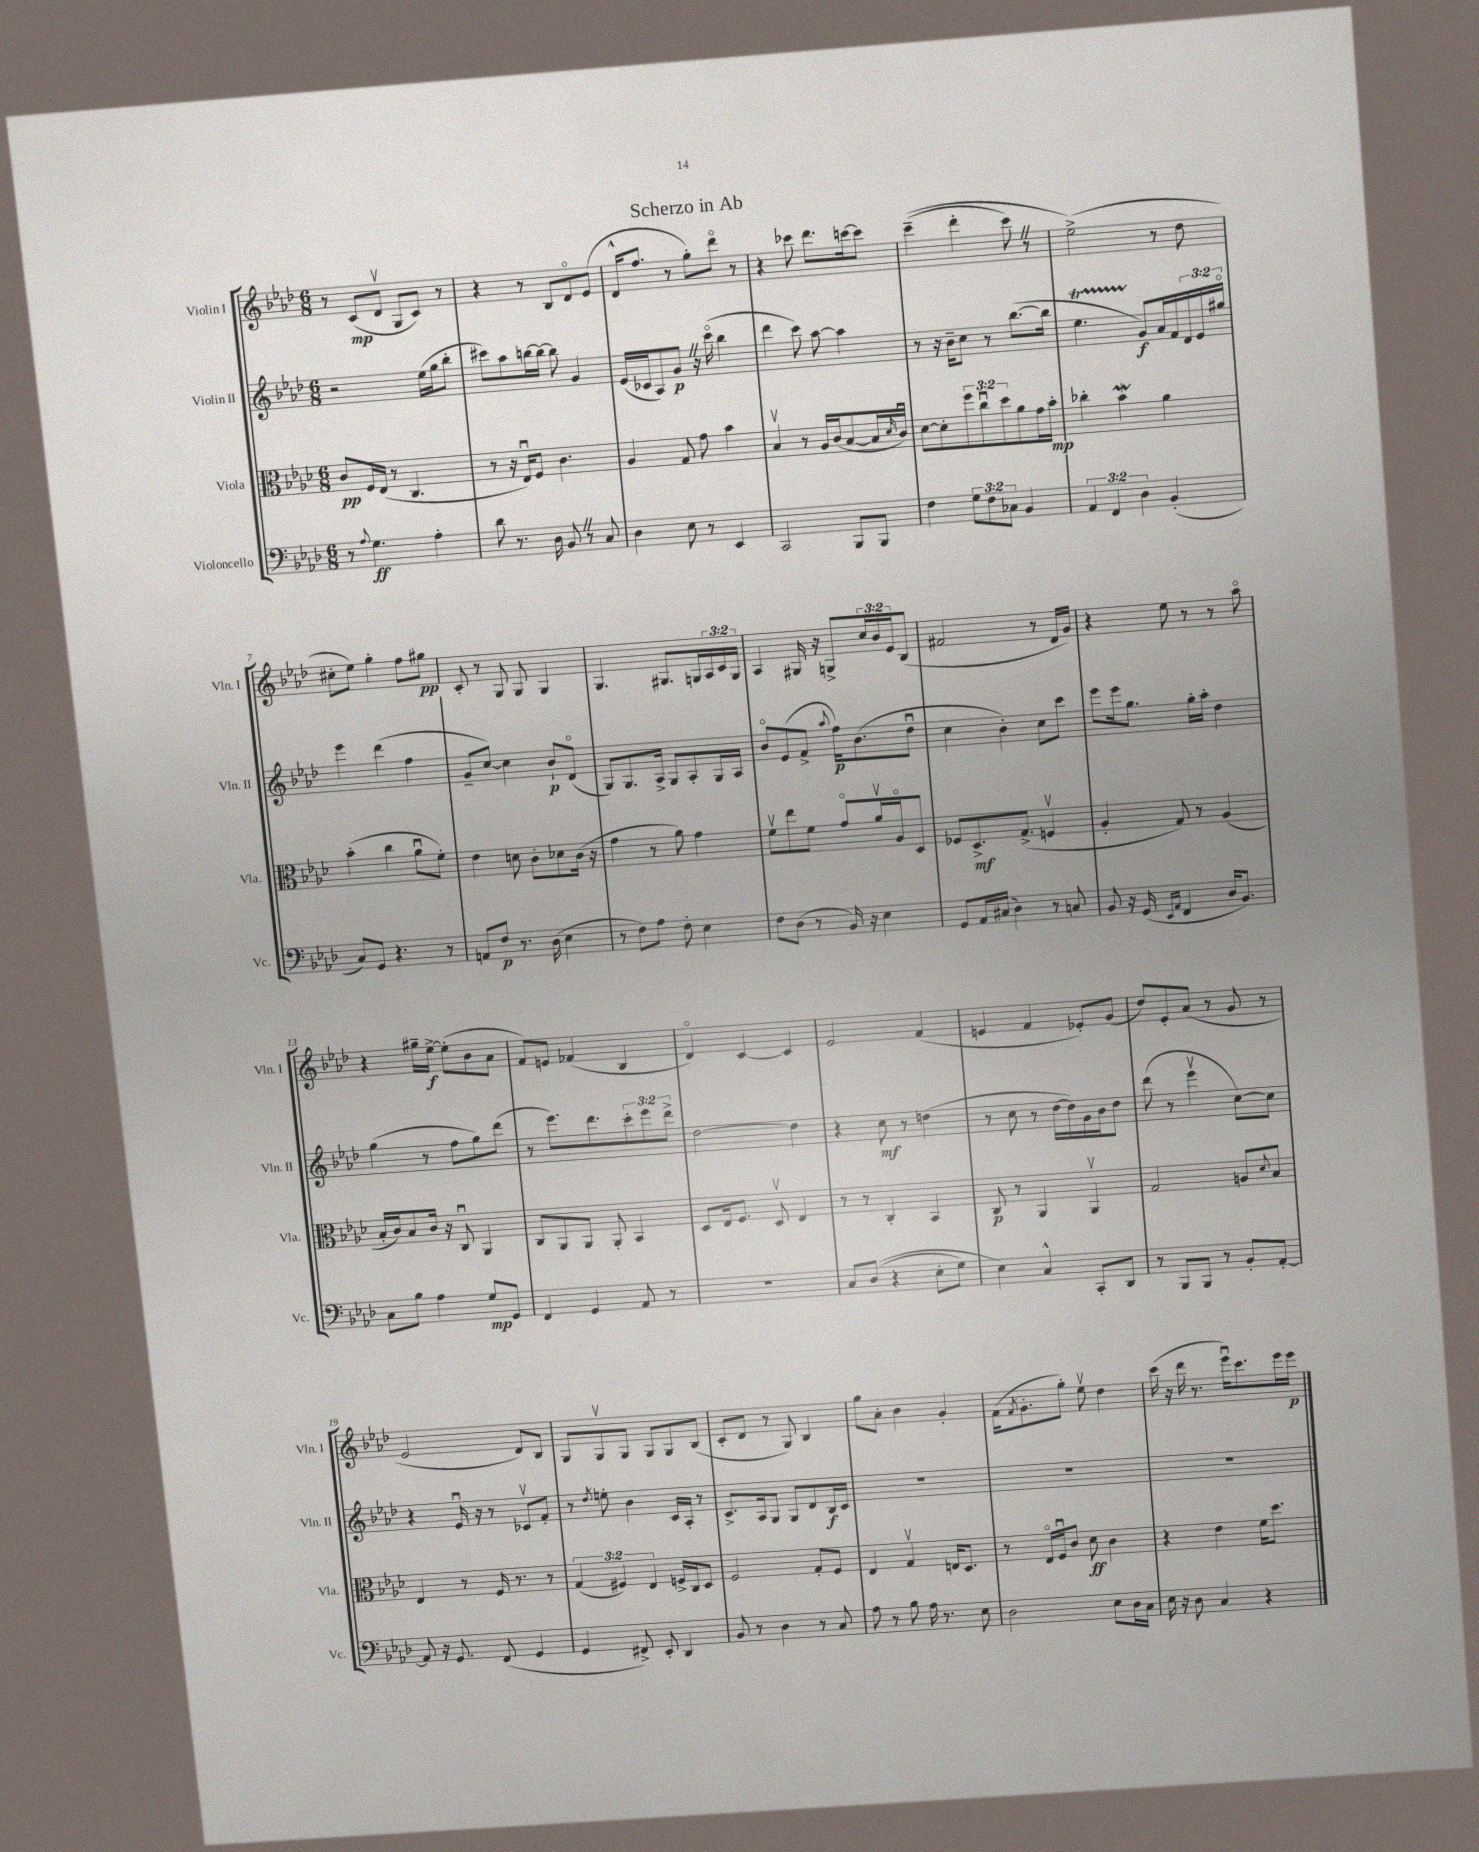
\header { title = "Scherzo in Ab" }
<<
\new StaffGroup <<
\new Staff = "s0" \with { instrumentName = "Violin I" shortInstrumentName = "Vln. I" } {
    \clef treble \key aes \major \numericTimeSignature \time 6/8 \override Staff.TupletNumber.text = #tuplet-number::calc-fraction-text
    r8 c'8\mp( des'8\upbow g8 c'8) r8 |
    r4 r8 bes8 des'8\flageolet ees'8( |
    des'16-^ f''8. r8 g''8-.) des'''8\flageolet r8 |
    r4 ces'''8 des'''8. c'''16~ c'''8 |
    c'''4--(\( des'''4-. c'''8) \once \override BreathingSign.text = \markup { \musicglyph "scripts.caesura.straight" } \breathe r8 |
    ees''2->(\) r8 des''8 |
    cis''8-. ees''8) g''4-. f''8 gis''8\pp |
    c'8-. r8 g8 g8 g4 |
    g4. gis8. g16 \tuplet 3/2 { aes16 c'16 g16 } |
    aes4 gis16 r16 g8-> \tuplet 3/2 { c''16 bes'16 ees'16 } bes8( |
    fis'2 r8 des'16 g'16) |
    r4 ees''8 r8 r8 aes''8\flageolet |
    r4 gis''16-- ees''16~->\f ees''8-.( bes'8 aes'8 |
    f'8) e'8 fes'4( bes4 |
    des'4\flageolet) c'4~ c'4 |
    ees'2 f'4( |
    e'4 f'4 ees'8-.) g'8( |
    des''8) ees'8-. aes'8( r8 g'8 r8 |
    ees'2 des'8) bes8 |
    g8 g8\upbow g8 g8 g8 bes8( |
    c'8-. des'8 r8 g8) bes4 |
    g''8 aes'8-. bes'4 g'4-. |
    f'16( \acciaccatura { f'8 } g'8.-. g''8-.) ees''8\upbow des''4 |
    c'''16( r16 des'''16 r8. ees'''16\downbow) c'''8. ees'''16 ees'''16\p \bar "|." |
}
\new Staff = "s1" \with { instrumentName = "Violin II" shortInstrumentName = "Vln. II" } {
    \clef treble \key aes \major \numericTimeSignature \time 6/8 \override Staff.TupletNumber.text = #tuplet-number::calc-fraction-text
    r2 ees''16( g''16 bes''8-. |
    cis'''8) aes''8 b''16~ b''16~ b''8 g'4 |
    ees'16( ces'16 aes8) g'8\p \once \override BreathingSign.text = \markup { \musicglyph "scripts.caesura.straight" } \breathe r16 c'''16\flageolet( bes''4 |
    des'''4 c'''8) aes''8~ aes''4 |
    r8 r16 bes'16-- c''8 r8 bes''8.~( bes''16 |
    ees''4.\startTrillSpan g'8\stopTrillSpan\f) aes'16 f'16 \tuplet 3/2 { des'16 ees'16 gis''16\flageolet } |
    ees'''4 des'''4( f''4 |
    g'8-- c''8~) c''4 bes'8-!\p des'8\flageolet( |
    g8) g8. aes16-> g8 aes8-. g16 aes16 |
    bes'8\flageolet ees'8( f'8-> \appoggiatura { aes''8 } f''16\p) bes'8.( des''8\downbow |
    c''4 bes'4-.) c''8 c'''8 |
    ees'''8 ees'''16 g''8. g''16-. aes''16-. des''4 |
    g''4( r8 f''8 g''8) des'''8( |
    r8 ees'''8.) des'''8. \tuplet 3/2 { c'''8-. ees'''8 des'''8-> } |
    des''2~ des''4 |
    r4 c''8\mf r8 d''4( |
    r8 c''8 r8 des''16~ des''16) g'16 bes'16 des''8 |
    des'''8( r8 ees'''4\upbow c''8~) c''8 |
    r4 ees'16\downbow r16 r8 ces'8\upbow f'8-. |
    r8 \acciaccatura { des''8 } e''8-. bes'4 c'16 aes16-. r8 |
    c'8.-> aes16 g8 g8 des'8 bes16\f c'16 |
    R2. |
    R2. |
    R2. \bar "|." |
}
\new Staff = "s2" \with { instrumentName = "Viola" shortInstrumentName = "Vla." } {
    \clef alto \key aes \major \numericTimeSignature \time 6/8 \override Staff.TupletNumber.text = #tuplet-number::calc-fraction-text
    c'8\pp f16 ees16( r8 c4. |
    r8 r16 ees16\downbow) f8 c'4. |
    aes4 g8 g'8 bes'4 |
    bes4\upbow r8 aes16 c'16( bes8~ bes16 \grace { des'16 } c'16\downbow) |
    des'8~ des'8-. \tuplet 3/2 { f''8 c''8\downbow des''8 } aes'8 g'16 bes'16-.\mp |
    ces''4-. bes'4\mordent aes'4 |
    bes'4-.( c''4 aes'8\downbow f'8-.) |
    ees'4 d'8 c'8-. des'8 c'16( r16 |
    g'4 r8 aes'8) g'4 |
    f'8\upbow ees''8 f'8 g'8\flageolet aes'16\upbow aes16\flageolet des8 |
    fes8 des8.->\mf g8.->( f4\upbow |
    aes4-. g8) r8 aes4( |
    bes16-. c'16) bes8 c'16 r16 c8\downbow aes,4 |
    c8 aes,8 aes,8 aes,8-. bes,4 |
    des8 ees16 f8. des8\upbow ees4 |
    r8 r8 c4-. bes,4 |
    c8\p r8 aes,4 aes,4\upbow |
    g2 a8 \appoggiatura { des'8 } bes8 |
    ees4 r8 f16 r8. r8 |
    \tuplet 3/2 { g4( fis4) ees4 } f16-> c16 des8 |
    f2 g8-. f8 |
    ees4 g4\upbow e16 des8. |
    r8 ees16\flageolet f16\downbow c'8 des'8\ff c'4 |
    r4 ees'4 f'16 des''8. \bar "|." |
}
\new Staff = "s3" \with { instrumentName = "Violoncello" shortInstrumentName = "Vc." } {
    \clef bass \key aes \major \numericTimeSignature \time 6/8 \override Staff.TupletNumber.text = #tuplet-number::calc-fraction-text
    r8 \appoggiatura { aes8 } g4.\ff aes4-. |
    des'8 r8. des16 bes,8 \once \override BreathingSign.text = \markup { \musicglyph "scripts.caesura.straight" } \breathe r8 c8 |
    des4 ees8 r8 ees,4 |
    c,2 bes,,8 bes,,8 |
    f4 \tuplet 3/2 { g8 f8 ces8 } bes,4 |
    \tuplet 3/2 { aes,4 f,4 des4 } bes,4-.( |
    c8) g,8 r4. r8 |
    a,8 f8\p r8. des16( ees4 |
    r8 f8) aes8 f8-. ees4 |
    f8 des8( r8 bes,16) r16 ees4 |
    g,8 aes,16 cis16( des4) r8 c8 |
    bes,8 r16 g,16( \grace { ees,16 aes,16 } f,4 des16 bes,8.) |
    c8 bes8 aes4 g8\mp g,8 |
    f,4 g,4 aes,8 r8 |
    R2. |
    c8 des8(\( r4 ees8-. g8) |
    ees4\) c4-^ c,8-. des,8 |
    r8 bes,,8 bes,,8 r8 bes,8-. aes,8~-. |
    aes,8 r16 g,8. f,8( g,4 |
    g,4 fis,8->) ees,8-. des,4 |
    bes,8 r8 des4 r8 c8 |
    aes8 r8 bes8 aes16 r8. ees8 |
    des2 ees8 des16 c16 |
    ees16 r16 des8 c4 r4 \bar "|." |
}
>>
>>
